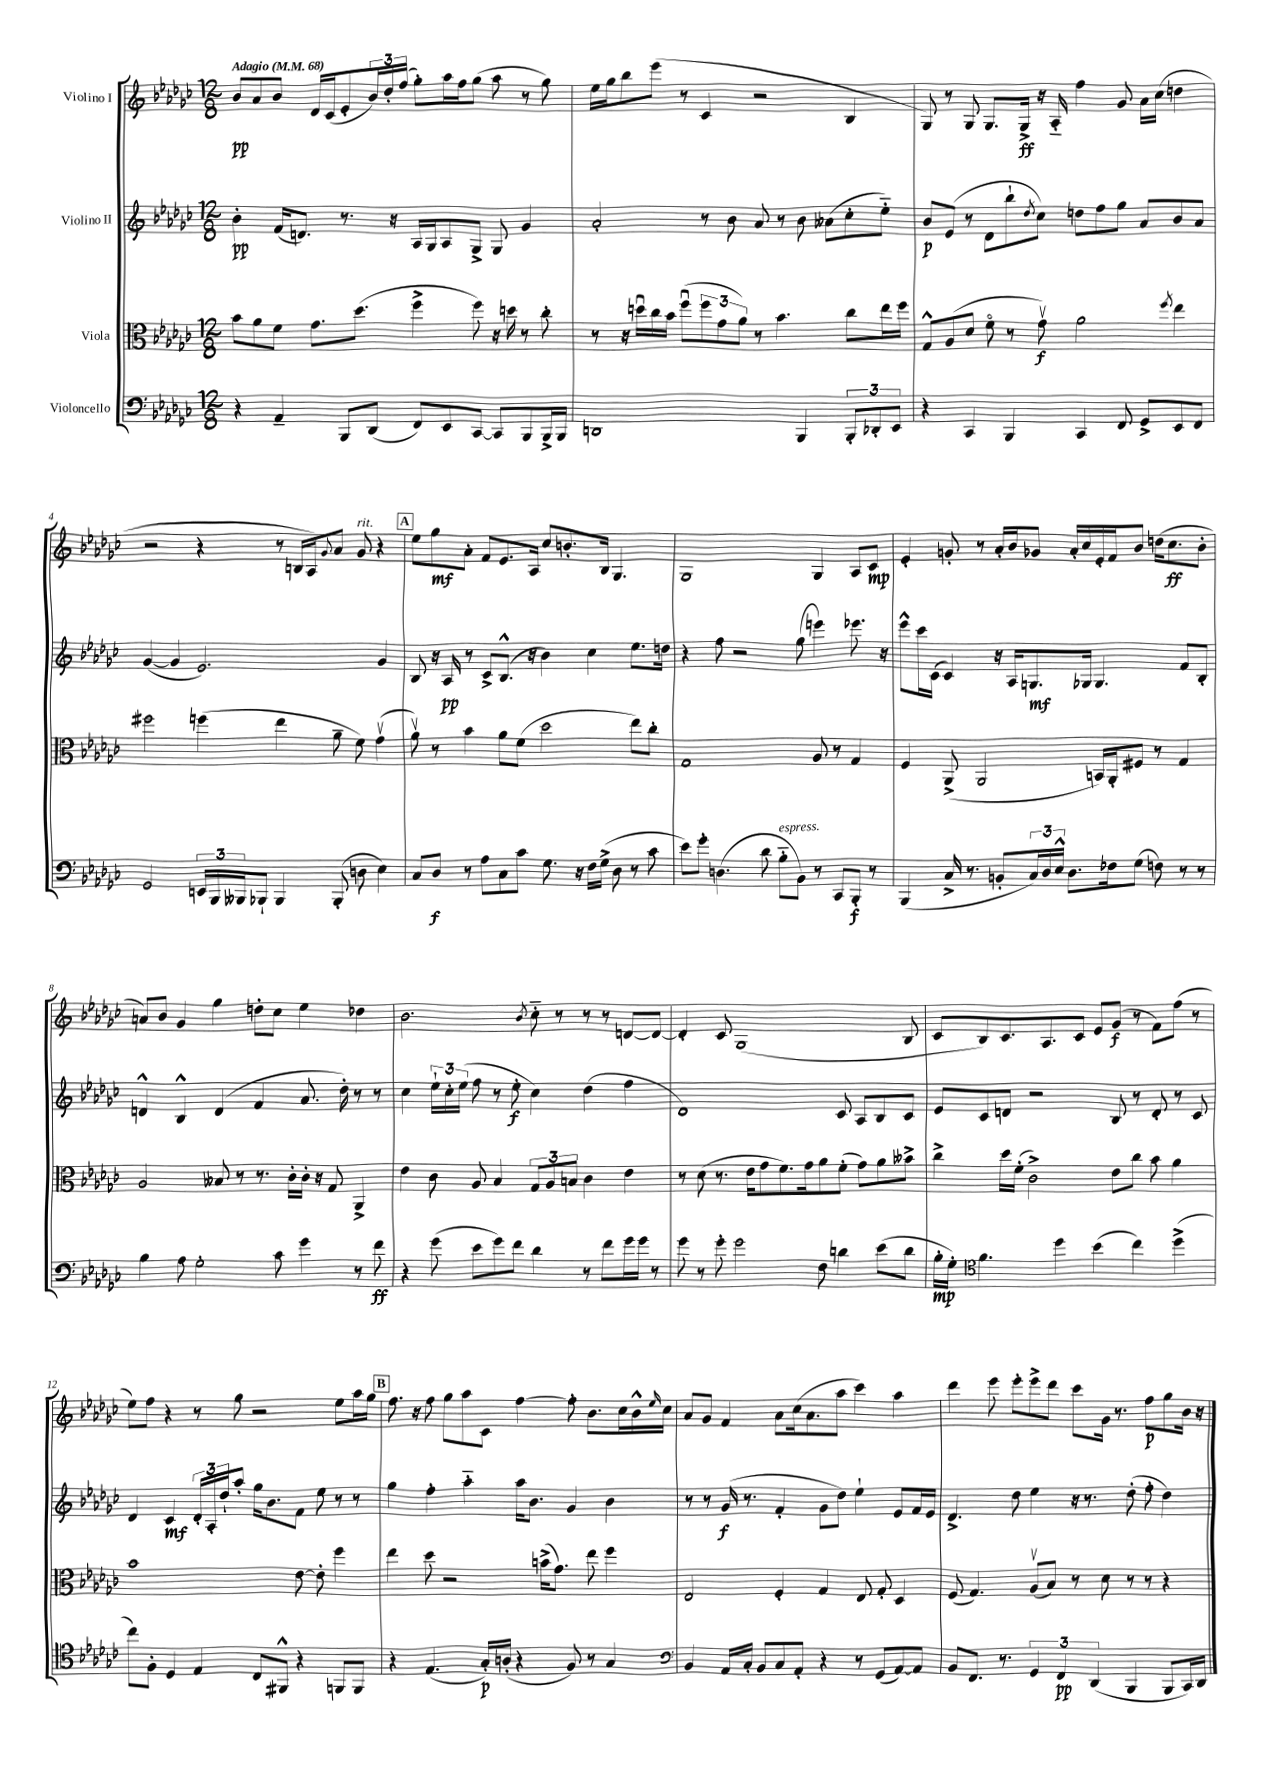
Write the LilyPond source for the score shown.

<<
\new StaffGroup <<
\new Staff = "s0" \with { instrumentName = "Violino I" } {
    \clef treble \key ges \major \numericTimeSignature \time 12/8 \tempo "Adagio" 4 = 68
    bes'8\pp aes'8 bes'8 des'16 ces'16( ees'8-. \tuplet 3/2 { bes'16) des''16-. f''16( } ges''8-.) aes''16 f''16 ges''8( aes''8 r8 ges''8) |
    ees''16 ges''16 bes''8 ees'''8( r8 ces'4 r2 bes4 |
    ges8) r8 ges8 ges8. ges16->\ff r16 aes16-_ f''4 ges'8 aes'16 ces''16( d''4 |
    r2 r4 r8 b16 aes16) \appoggiatura { ges'8 } aes'8 ges'8^\markup { \italic "rit." } r4 |
    \mark \markup { \box "A" } ees''8 ges''8\mf aes'8-. f'8 ees'8. aes16 ces''8 b'8.-. bes16 ges4. |
    ges1 ges4 aes8 ces'8\mp |
    ees'4-. g'8-. r8 aes'16-. bes'16 ges'8 aes'16-. ces''16 ees'16-. f'16 bes'8 d''16( ces''8.\ff bes'8-. |
    a'8) bes'8 ges'4 ges''4 d''8-. ces''8 ees''4 des''4 |
    bes'2. \acciaccatura { bes'8 } ces''8-_ r8 r8 r8 d'8~ d'8~ |
    d'4-. ces'8 ges1( bes8 |
    ces'8 bes8) ces'8. aes8. ces'8 ees'8 ges'8\f( r8 f'8) f''8( r8 |
    ees''8) f''8 r4 r8 ges''8 r2 ees''8 aes''16 ges''16 |
    \mark \markup { \box "B" } f''8. r16 f''8 ges''8 aes''8 ces'8 f''4~ f''8-. bes'8. ces''16 bes'16-^ \grace { ees''16 } ces''16 |
    aes'8 ges'8 f'4 aes'8 ces''16( aes'8. aes''8 ces'''4) aes''4 |
    des'''4 ees'''8 ees'''8-. ees'''8-> des'''8 ces'''8 ges'16 r8. f''8\p ges''8 bes'16 r16 \bar "|." |
}
\new Staff = "s1" \with { instrumentName = "Violino II" } {
    \clef treble \key ges \major \numericTimeSignature \time 12/8
    bes'4-.\pp f'16( d'8.) r8. r16 aes16 ges16 aes8 ges8-> ges8 ges'4 |
    aes'2-. r8 bes'8 aes'8 r8 bes'8 aeses'8( ces''8-. ees''8-_) |
    bes'8\p ees'8( r8 des'8 bes''8-! \acciaccatura { des''8 } ces''8) d''8 f''8 ges''8 aes'8 bes'8 aes'8 |
    ges'4~( ges'4 ees'2.) ges'4 |
    \mark \markup { \box "A" } bes8 r16 aes16\pp r8 ces'8-> bes8.-^( r16 bes'4) ces''4 ees''8. d''16 |
    r4 f''8 r2 ges''8( e'''4) ees'''8. r16 |
    ees'''8-^ ces'''16 ces'16( ces'4) r16 aes16 g8.\mf ges16 ges4. f'8 bes8-. |
    d'4-^ bes4-^ d'4( f'4 aes'8. des''16-.) r8 r8 |
    ces''4 \tuplet 3/2 { ees''16-! ces''16-. ees''16( } f''8 r8 ees''8-.\f ces''4) des''4( f''4 |
    des'1) ces'8 aes8 bes8 ces'8 |
    ees'8 ces'8 d'8 r2 bes8 r8 d'8-. r8 ces'8 |
    des'4 ces'4\mf \tuplet 3/2 { des'16-. aes16-. des''16-! } aes''8-. ges''16 bes'8. f'8 ees''8 r8 r8 |
    \mark \markup { \box "B" } ges''4 f''4-. aes''4-_ aes''16 bes'8. ges'4 bes'4 |
    r8 r8 ges'16\f( r8. f'4-. ges'8 des''8) ees''4-! ees'8 f'16 ees'16 |
    des'4.-> des''8 ees''4 r16 r8. des''8-.( f''8-. des''4) \bar "|." |
}
\new Staff = "s2" \with { instrumentName = "Viola" } {
    \clef alto \key ges \major \numericTimeSignature \time 12/8
    bes'8 aes'8 f'8 ges'8. des''8.( f''4-> f''8) r16 d''16 r8 ces''8-. |
    r8 r16 d''16\downbow ces''16 bes'16 f''8\downbow( \tuplet 3/2 { f''8 ges'8 aes'8) } r8 bes'4. ces''8 ees''16 f''16 |
    ges8-^ aes8( des'8 f'8\flageolet r8 ges'8\upbow\f) aes'2 \acciaccatura { f''8 } ees''4 |
    fis''2 f''4( ees''4 aes'8-- f'8) ges'4\upbow( |
    \mark \markup { \box "A" } aes'8\upbow) r8 bes'4 aes'8 f'8( des''2 ees''8) ces''8-. |
    ges1 aes8 r8 ges4 |
    f4 aes,8->( aes,2 b,16) aes,16-. fis8 r8 ges4 |
    aes2 beses8 r8 r8. ces'16-. ces'16-. r16 ges8 aes,4-> |
    ees'4 ces'8 aes8 bes4 \tuplet 3/2 { ges8 aes8 b8 } ces'4 ees'4 |
    r8 des'8( r8. ees'16 ges'8 f'8.) ges'16 aes'8 f'8-.( ges'8) aes'8 beses'8-> |
    ces''4-> des''16 f'16-.( ces'2->) ees'8 ces''8 bes'8 aes'4 |
    bes'1 ees'8~ ees'8-. f''4 |
    \mark \markup { \box "B" } ees''4 des''8 r2 b'16->( ges'8.) ees''8 f''4 |
    ees2 f4-. ges4 ees8 ges8-. des4 |
    f8( ges4.) aes8\upbow( bes8) r8 des'8 r8 r8 r4 \bar "|." |
}
\new Staff = "s3" \with { instrumentName = "Violoncello" } {
    \clef bass \key ges \major \numericTimeSignature \time 12/8
    r4 aes,4-- bes,,8 des,8( f,8) ees,8 ces,8~ ces,8 bes,,8 bes,,16-> bes,,16 |
    d,1 bes,,4 \tuplet 3/2 { bes,,8-. des,8-. ees,8 } |
    r4 ces,4 bes,,4 ces,4 f,8 ges,8-> ees,8 f,8 |
    ges,2 \tuplet 3/2 { e,16 bes,,16 beses,,16 } bes,,8-! bes,,4 bes,,8-.( d8 ees4) |
    \mark \markup { \box "A" } ces8 des8\f r8 aes8 ces8 ces'8 ges8. r16 f16 ges16->( des8 r8 ces'8 |
    ees'8) ges'8-. d4.( des'8 bes8-_^\markup { \italic "espress." } bes,8) r8 ces,8 bes,,8-.\f r8 |
    bes,,4( ces16-> r8. b,8-. \tuplet 3/2 { ces16) des16 ees16-^ } des8. fes16 ges8( f8) r8 r8 |
    bes4 aes8 ges2-. ces'8 ges'4 r8 f'8\ff |
    r4 ges'8( ees'8 ges'8) f'8 des'4 r8 f'8 ges'16 ges'16 r8 |
    ges'8 r8 ges'8-. ges'2 f8 d'4 ees'8( d'8 |
    bes16-.\mp ges16-.) \clef tenor f'4. des''4 bes'4( ces''4) des''4->( |
    ces''8) f8-. des4 ees4 ces8 fis,8-^ r4 f,8 f,8 |
    \mark \markup { \box "B" } r4 ees4.( ges16-.\p) a16-.( r4 f8) r8 ges4 |
    \clef bass bes,4 aes,16 ces16-. bes,8 ces8 aes,8-. r4 r8 ges,8( aes,8~) aes,8 |
    bes,8 f,8. r8. \tuplet 3/2 { ges,4 f,4\pp des,4( } bes,,4 bes,,8 ces,16) des,16 \bar "|." |
}
>>
>>
